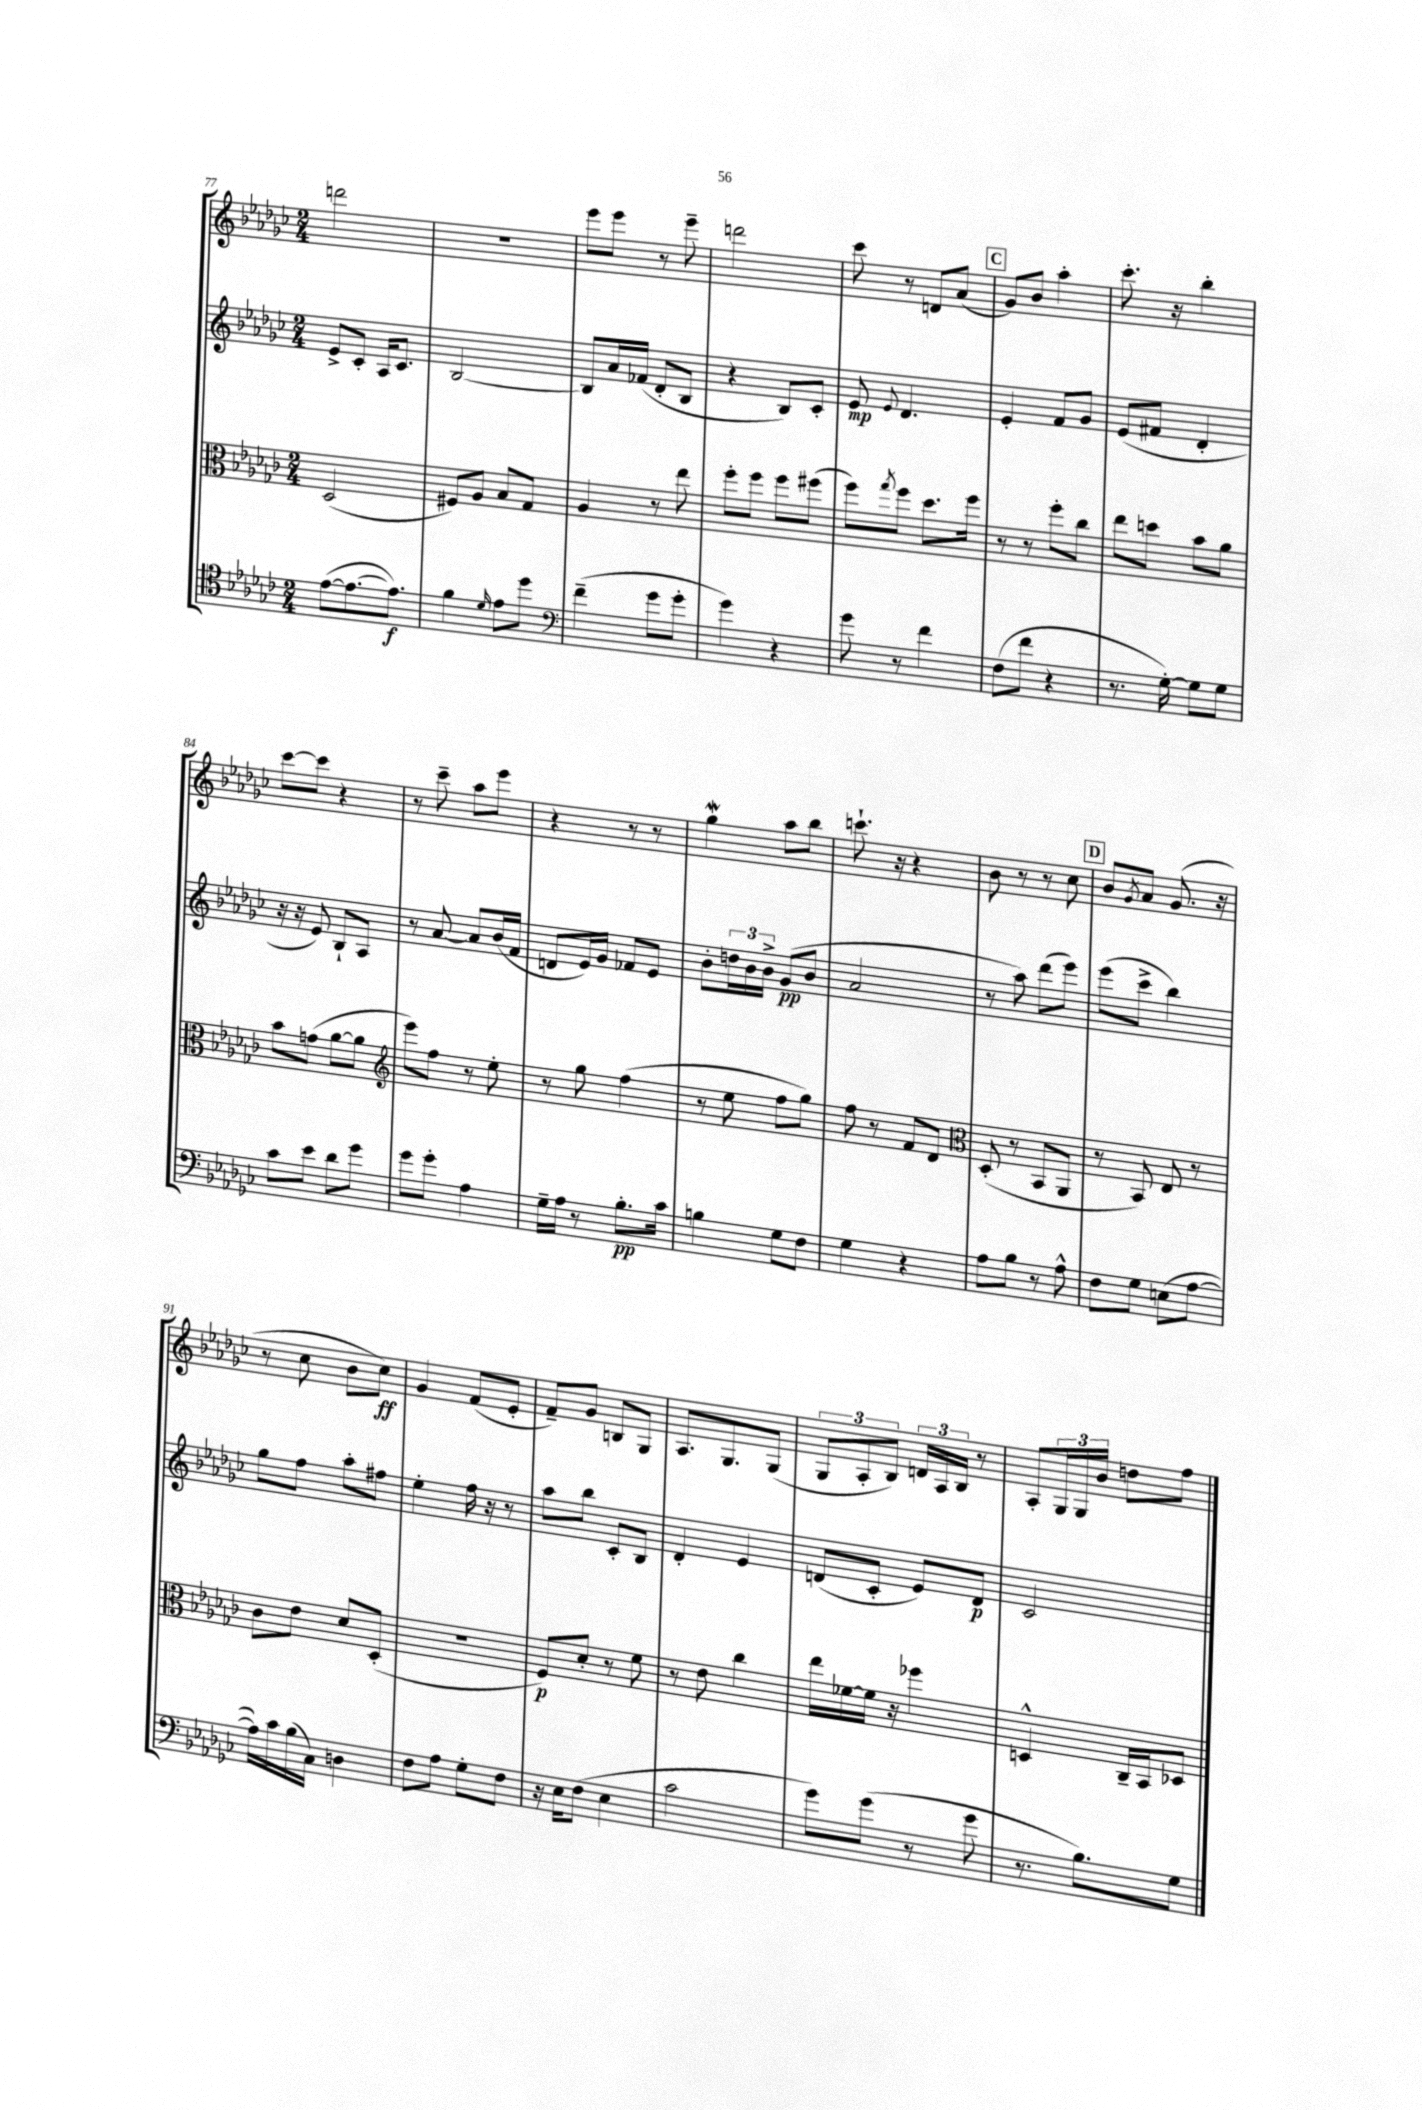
<<
\new StaffGroup <<
\new Staff = "s0" {
    \clef treble \key ges \major \numericTimeSignature \time 2/4
    d'''2 |
    r2 |
    ees'''8 ees'''8 r8 ees'''8-- |
    d'''2 |
    ces'''8 r8 d'8 aes'8( |
    \mark \markup { \box "C" } ges'8) bes'8 aes''4-. |
    ces'''8.-. r16 bes''4-. |
    ces'''8~ ces'''8 r4 |
    r8 ces'''8-- aes''8 ees'''8 |
    r4 r8 r8 |
    ges''4\mordent aes''8 bes''8 |
    c'''8.-! r16 r4 |
    bes'8 r8 r8 ces''8 |
    \mark \markup { \box "D" } bes'8 \acciaccatura { ges'8 } aes'8 ges'8.( r16 |
    r8 ces''8 bes'8 ces''8\ff) |
    ges'4 f'8( ees'8-. |
    f'8--) ges'8 b8 ges8 |
    aes8. ges8. ges8( |
    \tuplet 3/2 { ges8 aes8-. bes8) } \tuplet 3/2 { d'16 aes16 bes16 } r8 |
    aes8-. \tuplet 3/2 { ges16 ges16 bes'16 } d''8 f''8 \bar "|." |
}
\new Staff = "s1" {
    \clef treble \key ges \major \numericTimeSignature \time 2/4
    ees'8-> ces'8-. aes16 ces'8. |
    bes2~ |
    bes8 aes'16 fes'16( des'8-. bes8 |
    r4 bes8) ces'8-. |
    ees'8\mp \appoggiatura { ees'8 } des'4. |
    \mark \markup { \box "C" } ees'4-. f'8 ges'8 |
    ees'8( fis'8 des'4-. |
    r16 r16 ees'8) bes8-! aes8 |
    r8 aes'8~ aes'8 bes'16( f'16 |
    d'8 ees'16) ges'16 fes'8 ees'8 |
    bes'8-. \tuplet 3/2 { d''16 bes'16 bes'16-> } ges'8\pp( bes'8 |
    aes'2 |
    r8 aes''8) des'''8( ees'''8) |
    \mark \markup { \box "D" } ees'''8( ces'''8-> bes''4) |
    ges''8 f''8 aes''8-. fis''8 |
    ees''4-. f''16 r16 r8 |
    aes''8 bes''8 ces'8-. bes8 |
    des'4-. ees'4 |
    d'8( ces'8-. ees'8) d'8\p |
    ces'2 \bar "|." |
}
\new Staff = "s2" {
    \clef alto \key ges \major \numericTimeSignature \time 2/4
    des2( |
    fis8) aes8 bes8 ges8 |
    aes4 r8 ees''8 |
    f''8-. f''8 f''8 fis''8( |
    f''8) \acciaccatura { ges''8 } f''8 des''8. f''16 |
    \mark \markup { \box "C" } r8 r8 f''8-. ces''8 |
    ees''8 d''8 bes'8 aes'8 |
    bes'8 g'8( aes'8~ aes'8 |
    \clef treble ees'''8) f''8 r8 ees''8-. |
    r8 ges''8 f''4( |
    r8 ees''8 f''8 ges''8) |
    f''8 r8 f'8 des'8 |
    \clef alto des8-.( r8 bes,8 aes,8 |
    \mark \markup { \box "D" } r8 bes,8) ees8 r8 |
    ces'8 ees'8 des'8 des8-.( |
    R2 |
    f8\p) des'8-. r8 f'8 |
    r8 ees'8 ces''4 |
    ees''16 fes'16~ fes'16 r16 fes''4 |
    d4-^ ces16-- bes,16 des8 \bar "|." |
}
\new Staff = "s3" {
    \clef tenor \key ges \major \numericTimeSignature \time 2/4
    ees'8~( ees'8.~ ees'8.\f) |
    f'4 \grace { des'16 } ees'8 des''8 |
    \clef bass f'4--( ges'8 ges'8-. |
    ges'4) r4 |
    ges'8 r8 f'4 |
    \mark \markup { \box "C" } f8( f'8 r4 |
    r8. ges16~-.) ges8 ges8 |
    ces'8 ees'8 des'8 ges'8 |
    ges'8 ges'8-. aes4 |
    ges16-- aes16 r8 bes8.-.\pp ces'16 |
    b4 ges8 f8 |
    ges4 r4 |
    aes8 bes8 r8 aes8-^ |
    \mark \markup { \box "D" } f8 ges8 e8( aes8~ |
    aes16) ces'16 bes16( ces16) d4 |
    f8 aes8 ges8-. f8 |
    r16 ees16 f8( ees4 |
    ces'2 |
    ges'8) ges'8( r8 ges'8 |
    r8. bes8.) ges8 \bar "|." |
}
>>
>>
\layout { \context { \Score currentBarNumber = #77 } }
